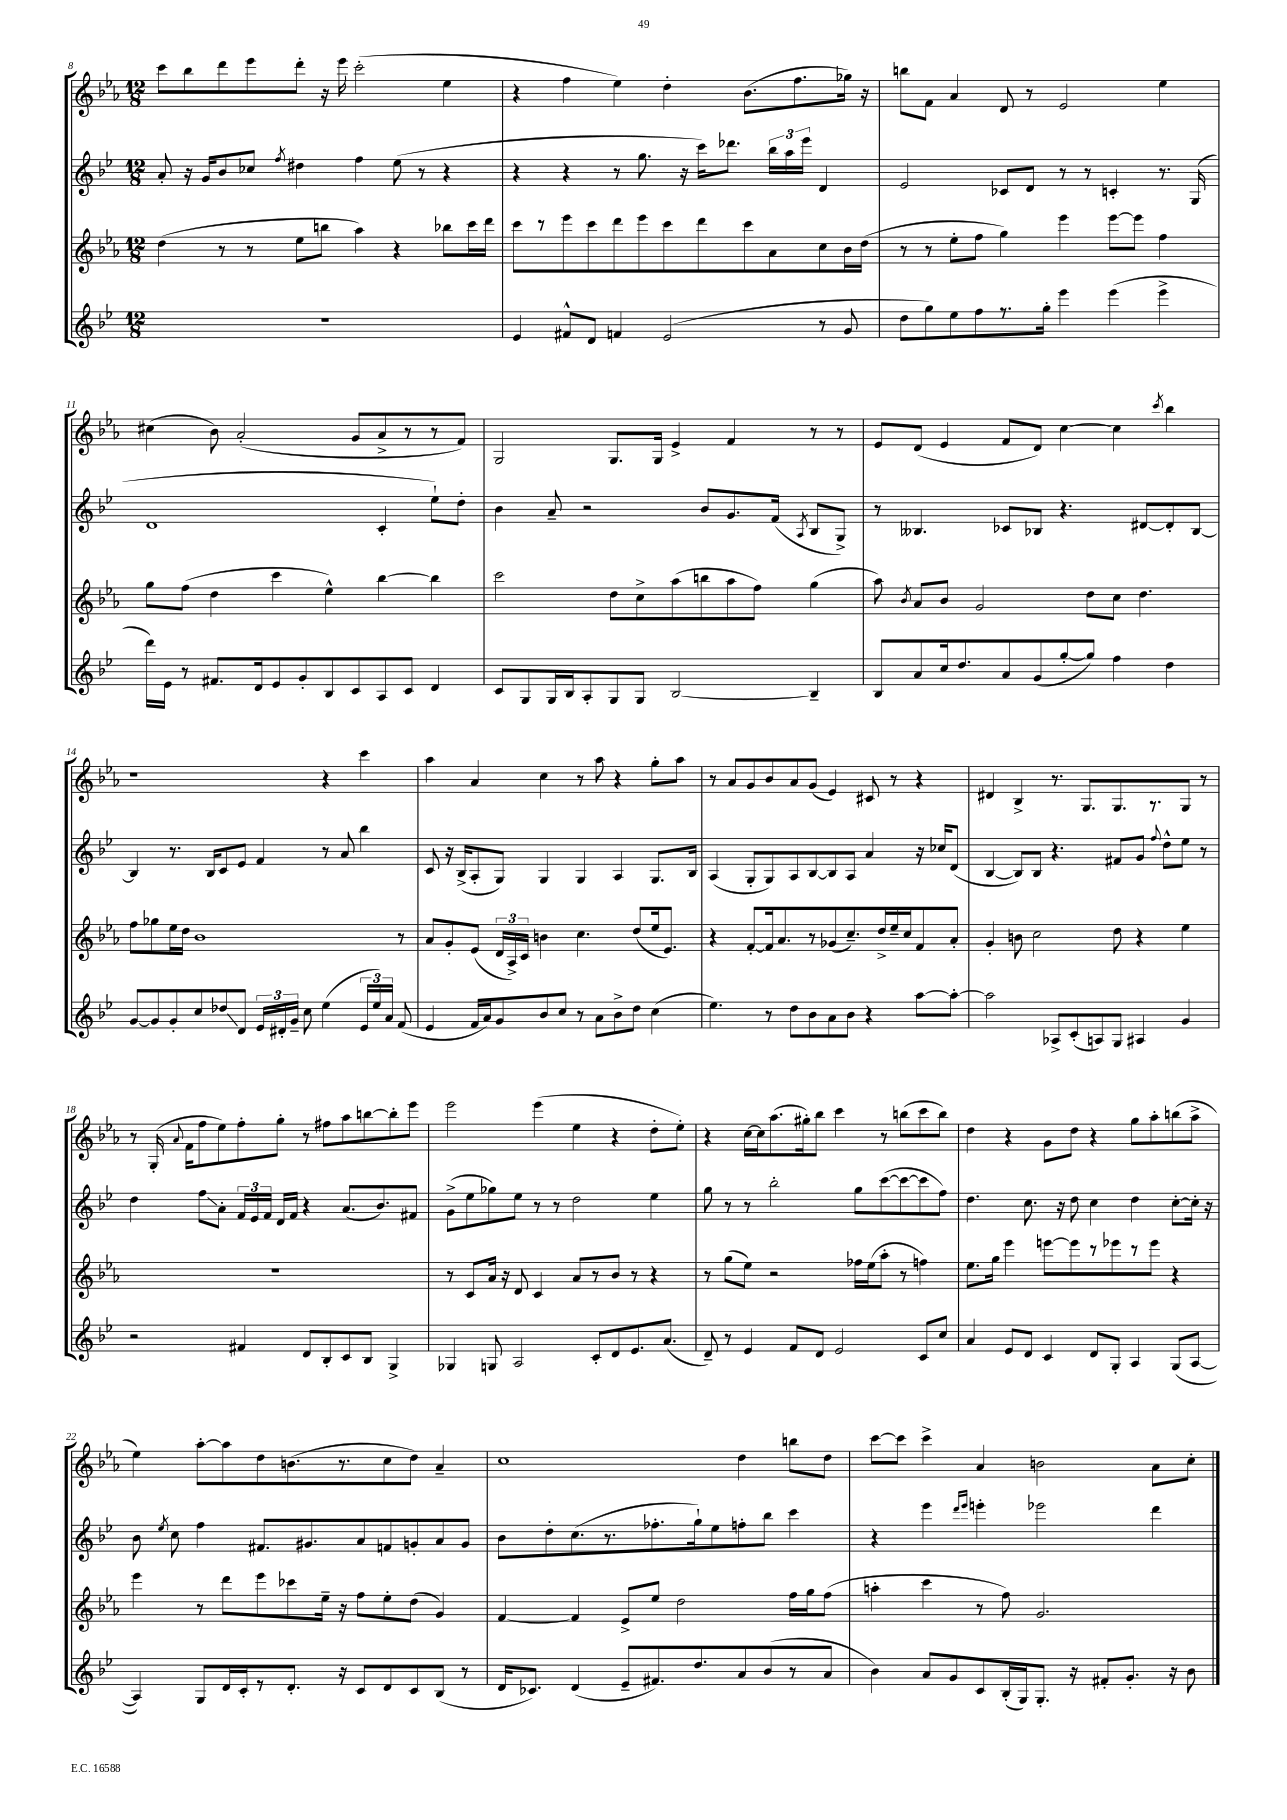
<<
\new StaffGroup <<
\new Staff = "s0" {
    \clef treble \key ees \major \numericTimeSignature \time 12/8
    \autoBeamOff c'''8[ bes''8 d'''8 ees'''8 d'''8]-. r16 ees'''16 c'''2-.( ees''4 |
    r4 f''4 ees''4) d''4-. bes'8.[( f''8. ges''16]) r16 |
    b''8[ f'8] aes'4 d'8 r8 ees'2 ees''4 |
    cis''4( bes'8) aes'2-.( g'8[ aes'8-> r8 r8 f'8]) |
    g2 g8.[ g16] ees'4-> f'4 r8 r8 |
    ees'8[ d'8]( ees'4 f'8[ d'8]) c''4~ c''4 \acciaccatura { c'''8 } bes''4 |
    r1 r4 c'''4 |
    aes''4 aes'4 c''4 r8 aes''8 r4 g''8[-. aes''8] |
    r8 aes'8[ g'8 bes'8 aes'8 g'8]( ees'4) cis'8 r8 r4 |
    dis'4 bes4-> r8. g8.[ g8. r8. g8] r8 |
    r8 g16-.( \appoggiatura { aes'8 } f'16[ f''8 ees''8) f''8-. g''8]-. r8 fis''8[ aes''8 b''8~ b''8-. ees'''8] |
    ees'''2 ees'''4( ees''4 r4 d''8[-. ees''8]-.) |
    r4 c''16[~ c''16 aes''8.( gis''16-.) bes''8] c'''4 r8 b''8[( c'''8 b''8]) |
    d''4 r4 g'8[ d''8] r4 g''8[ aes''8-. b''8( aes''8]-> |
    ees''4) aes''8[~-. aes''8 d''8 b'8.( r8. c''8 d''8]) aes'4-- |
    c''1 d''4 b''8[ d''8] |
    c'''8[~ c'''8] c'''4-> aes'4 b'2 aes'8[ c''8]-. \bar "|." |
}
\new Staff = "s1" {
    \clef treble \key bes \major \numericTimeSignature \time 12/8
    \autoBeamOff a'8-. r16 g'16[ bes'8 ces''8] \acciaccatura { f''8 } dis''4 f''4 ees''8( r8 r4 |
    r4 r4 r8 g''8. r16 c'''16[) des'''8.] \tuplet 3/2 { bes''16[ a''16 ees'''16] } d'4 |
    ees'2 ces'8[ d'8] r8 r8 c'4-. r8. g16( |
    d'1 c'4-. ees''8[-!) d''8]-. |
    bes'4 a'8-- r2 bes'8[ g'8. f'16]( \acciaccatura { a8 } bes8[ g8]->) |
    r8 beses4. ces'8[ bes8] r4. dis'8[~ dis'8-. bes8]~ |
    bes4 r8. bes16[ c'8 ees'8] f'4 r8 a'8 bes''4 |
    c'8 r16 bes16[->( a8-. g8]) g4 g4 a4 g8.[ bes16] |
    a4( g8[-. g8) a8 bes8~ bes8 a8] a'4 r16 ces''16[ d'8]( |
    bes4~ bes8[) bes8] r4. fis'8[ g'8] \appoggiatura { f''8 } d''8[-^ ees''8] r8 |
    d''4 f''8[\glissando a'8]-. \tuplet 3/2 { f'16[ ees'16 f'16] } d'16[ f'16] r4 a'8.[( bes'8.) fis'8] |
    g'8[->( ees''8 ges''8) ees''8] r8 r8 d''2 ees''4 |
    g''8 r8 r8 bes''2-. g''8[ c'''8~( c'''8~ c'''8 f''8]) |
    d''4. c''8. r16 d''8 c''4 d''4 c''8[~-. c''16]-. r16 |
    bes'8 \acciaccatura { ees''8 } c''8 f''4 fis'8.[ gis'8. a'8 f'8 g'8-. a'8 g'8] |
    bes'8[ d''8-. c''8.( r8. fes''8.-. g''16-!) ees''8 f''8-. bes''8] c'''4 |
    r4 ees'''4 \grace { d'''16[ ees'''16] } e'''4-. ees'''2 d'''4 \bar "|." |
}
\new Staff = "s2" {
    \clef treble \key ees \major \numericTimeSignature \time 12/8
    \autoBeamOff d''4( r8 r8 ees''8[ b''8] aes''4) r4 bes''8[ c'''16 d'''16] |
    c'''8[ r8 ees'''8 c'''8 d'''8 ees'''8 c'''8 d'''8 c'''8 aes'8 c''8 bes'16 d''16]( |
    r8 r8 ees''8[-. f''8] g''4) ees'''4 ees'''8[~ ees'''8] f''4 |
    g''8[ f''8]( d''4 c'''4 ees''4-^) bes''4~ bes''4 |
    c'''2 d''8[ c''8-> aes''8( b''8 aes''8 f''8]) g''4( |
    aes''8) \acciaccatura { bes'8 } aes'8[ bes'8] g'2 d''8[ c''8] d''4. |
    f''8[ ges''8 ees''16 d''16] bes'1 r8 |
    aes'8[ g'8-. ees'8]( \tuplet 3/2 { d'16[ aes16->) c'16] } b'4 c''4. d''8[( ees''16 ees'8.]) |
    r4 f'8[~-. f'16 aes'8. r8 ges'8( c''8.--) d''16-> ees''16-- c''16 f'8 aes'8]-. |
    g'4-. b'8 c''2 d''8 r4 ees''4 |
    R1. |
    r8 c'8[ aes'16] r16 d'8 c'4 aes'8[ r8 bes'8] r8 r4 |
    r8 g''8[( ees''8]) r2 fes''16[ ees''16( aes''8]-. r8 f''4) |
    ees''8.[ g''16] ees'''4 e'''8[~ e'''8 r8 ees'''8 r8 ees'''8] r4 |
    ees'''4 r8 d'''8[ ees'''8 ces'''8 ees''16]-- r16 f''8[ ees''8-. d''8]( g'4) |
    f'4~ f'4 ees'8[-> ees''8] d''2 f''16[ g''16 f''8]( |
    a''4-. c'''4 r8 f''8) g'2. \bar "|." |
}
\new Staff = "s3" {
    \clef treble \key bes \major \numericTimeSignature \time 12/8
    \autoBeamOff R1. |
    ees'4 fis'8[-^ d'8] f'4 ees'2( r8 g'8 |
    d''8[ g''8) ees''8 f''8 r8. g''16]-. ees'''4 ees'''4( ees'''4-> |
    d'''16[) ees'16] r8 fis'8.[ d'16 ees'8 g'8-. bes8 c'8 a8 c'8] d'4 |
    c'8[ g8 g16 bes16 a8-. g8 g8] bes2~ bes4-- |
    bes8[ a'8 c''16 d''8. a'8 g'8( g''8~-. g''8]) f''4 d''4 |
    g'8[~ g'8 g'8-. c''8 des''8\glissando d'8] \tuplet 3/2 { ees'16[ dis'16-. g'16]-- } c''8 ees''4( \tuplet 3/2 { ees'16[ ees''16) a'16] } f'8( |
    ees'4 f'16[ a'16) g'8 bes'8 c''8] r8 a'8[ bes'8-> d''8] c''4( |
    ees''4.) r8 d''8[ bes'8 a'8 bes'8] r4 a''8[~ a''8]~-. |
    a''2 aes8[-> c'8-.( a8) g8] ais4 g'4 |
    r2 fis'4 d'8[ bes8-. c'8 bes8] g4-> |
    ges4 g8 a2 c'8[-. d'8 ees'8. a'8.]( |
    d'8--) r8 ees'4 f'8[ d'8] ees'2 c'8[ c''8] |
    a'4 ees'8[ d'8] c'4 d'8[ g8]-. a4 g8[( a8]~ |
    a4) g8[ d'16 c'16-. r8 d'8.]-. r16 c'8[ d'8 c'8 bes8]( r8 |
    d'16[ ces'8.]) d'4( ees'8[-- fis'8.) d''8. a'8 bes'8( r8 a'8] |
    bes'4) a'8[ g'8 c'8 bes16-.( g16) g8.]-. r16 fis'8[-. g'8.]-. r16 bes'8 \bar "|." |
}
>>
>>
\layout { \context { \Score currentBarNumber = #8 } }
